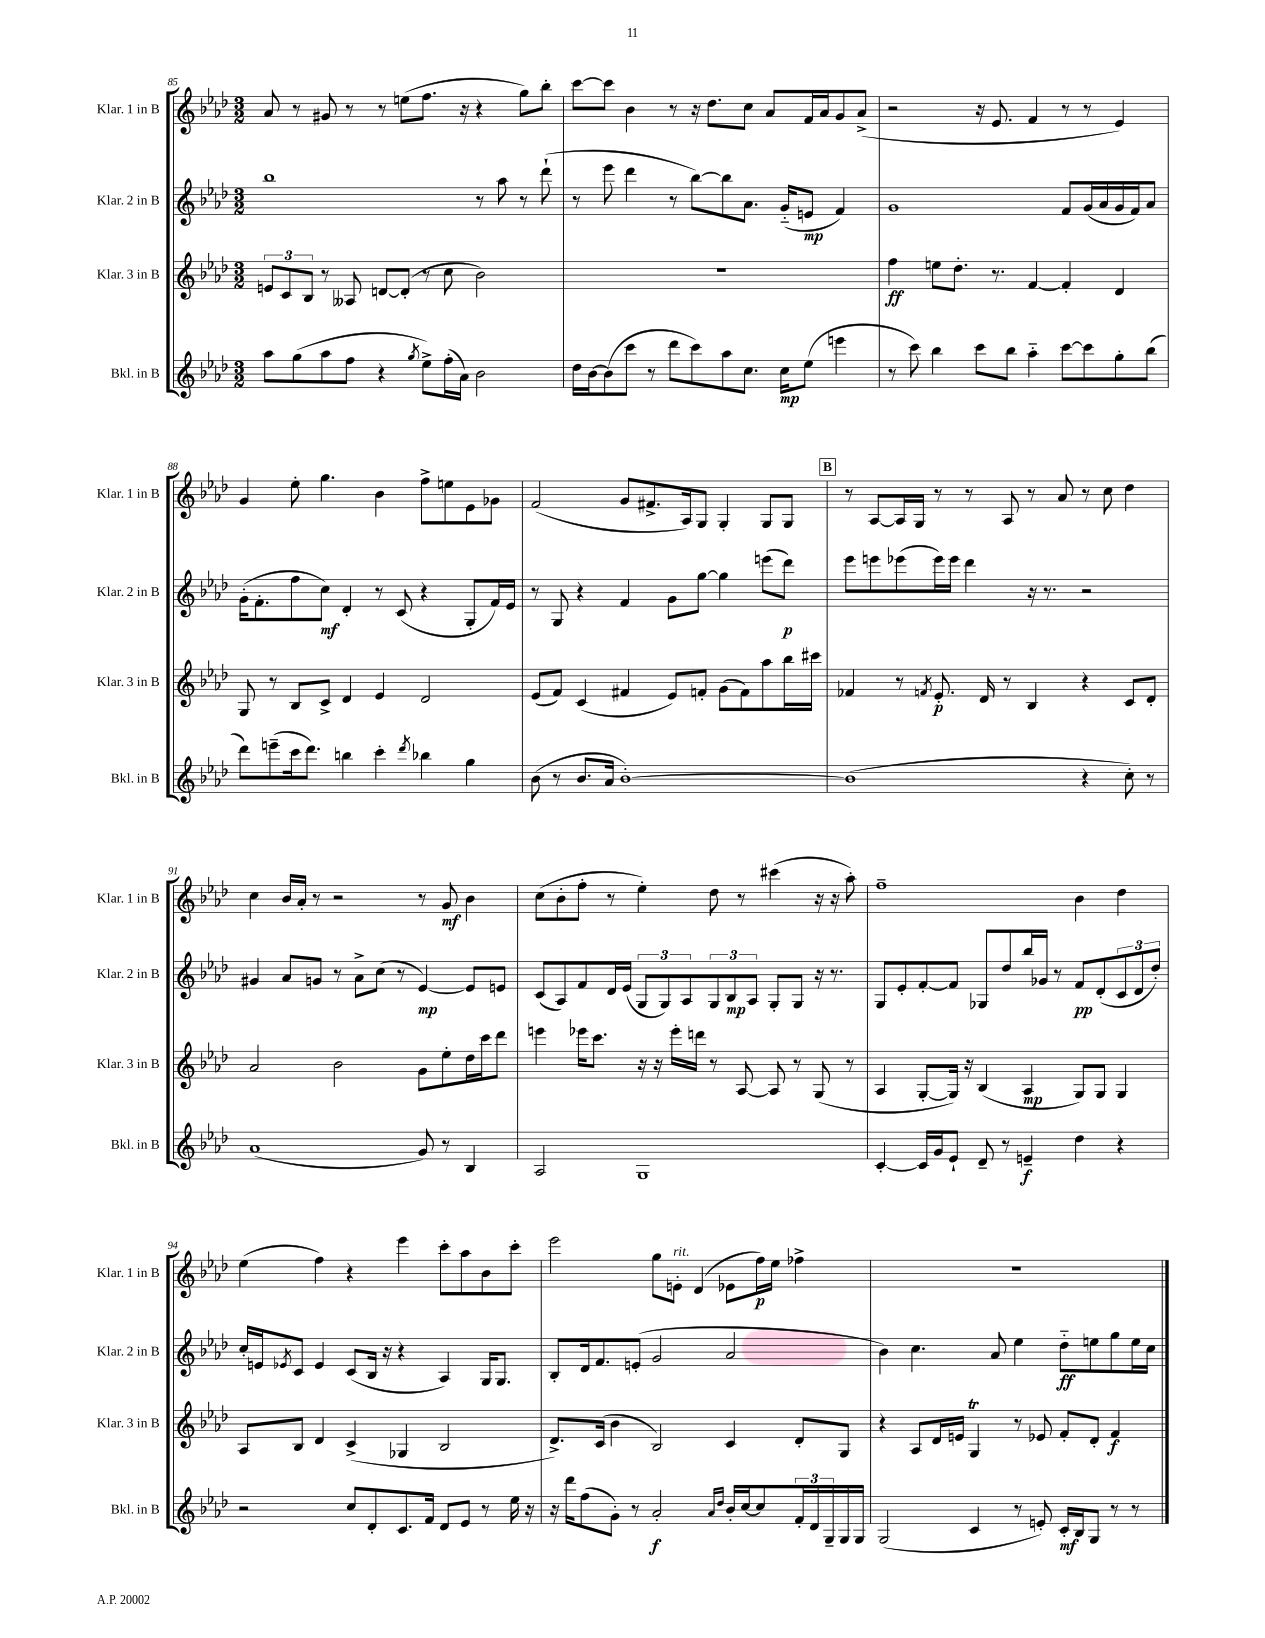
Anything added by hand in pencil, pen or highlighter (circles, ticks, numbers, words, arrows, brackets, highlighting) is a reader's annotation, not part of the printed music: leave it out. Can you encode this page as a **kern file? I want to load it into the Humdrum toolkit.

**kern	**kern	**kern	**kern
*staff4	*staff3	*staff2	*staff1
*clefG2	*clefG2	*clefG2	*clefG2
*k[b-e-a-d-]	*k[b-e-a-d-]	*k[b-e-a-d-]	*k[b-e-a-d-]
*M3/2	*M3/2	*M3/2	*M3/2
8aa-	12e	1bb-	8a-
.	12c	.	.
(8gg	.	.	8r
.	12B-	.	.
8aa-	8r	.	8g#
8ff	8A--	.	8r
4r	[8d	.	8r
.	(8d']	.	(8ee
8qgg	.	.	.
8ee-^)	8r	.	8.ff
(16ff'	8cc	.	.
16a-)	.	.	16r
2b-	2b-)	8r	4r
.	.	8aa-	.
.	.	8r	8gg)
.	.	(8ddd-`	8bb-'
=	=	=	=
16dd-	1.r	8r	[8ccc
[16b-	.	.	.
(8b-]	.	8eee-	8ccc]
8ccc	.	4ddd-	4b-
8r	.	.	.
8ddd-	.	8r	8r
8ccc)	.	[8bb-)	16r
.	.	.	8.dd-
8aa-	.	8bb-]	.
8.cc	.	8.a-	8cc
.	.	.	8a-
16cc	.	(16g'~	.
(8ee-	.	8e	16f
.	.	.	16a-
4eee	.	4f)	8g
.	.	.	(8a-^
=	=	=	=
8r	4ff	1g	2r
8ccc)	.	.	.
4bb-	8ee	.	.
.	8.dd-'	.	.
8ccc	.	.	16r
.	8.r	.	8.e-
8bb-	.	.	.
4aa-'~	[4f	.	4f
[8ccc	4f']	8f	8r
8ccc]	.	(16g	8r
.	.	16a-	.
8gg'	4d-	16g	4e-)
.	.	16f)	.
(8bb-	.	8a-	.
=	=	=	=
8ddd-)	8G	(16g'	4g
.	.	8.f'	.
(8eee~	8r	.	.
16ccc	8B-	8ff	8ee-'
8.ddd-)	.	.	.
.	8c^	8cc)	4.gg
4bb	4d-	4d-'	.
4ccc'	4e-	8r	4b-
.	.	(8c	.
8qddd-	.	.	.
4bb-	2d-	4r	8ff^
.	.	.	8ee
4gg	.	8G'	8e-
.	.	16f)	8g-
.	.	16e-	.
=	=	=	=
(8b-	(8e-	8r	(2f
8r	8f)	8G	.
8.b-	(4c	4r	.
16a-	.	.	.
[1b-')	4f#	4f	8g
.	.	.	8.f#^
.	8e-)	8g	.
.	.	.	16A-)
.	8f'	[8gg	8G
.	(8g	4gg]	4G'
.	8f)	.	.
.	8aa-	(8eee	8G
.	16bb-	8ddd-)	8G
.	16ccc#	.	.
=	=	=	=
(1b-]	4f-	8eee-	8r
.	.	8eee	[8A-
.	8r	(8eee-	16A-]
.	.	.	16G
.	8qf	.	.
.	8.e-'	16eee-)	8r
.	.	16eee-	.
.	.	4ddd-	8r
.	16d-	.	.
.	8r	.	8A-
.	4B-	16r	8r
.	.	8.r	.
.	.	.	8a-
4r	4r	2r	8r
.	.	.	8cc
8cc')	8c	.	4dd-
8r	8d-'	.	.
=	=	=	=
(1a-	2a-	4g#	4cc
.	.	8a-	16b-
.	.	.	16a-'
.	.	8g	8r
.	2b-	8r	2r
.	.	8a-^	.
.	.	(8cc	.
.	.	8r	.
8g)	8g	[4e-)	8r
8r	8ee-'	.	8g
4B-	16dd-	8e-]	4b-
.	16ccc	.	.
.	8ddd-	8e	.
=	=	=	=
2A-	4eee	(8c	(8cc
.	.	8A-)	8b-'
.	16eee-	8f	8ff'
.	8.ccc	.	.
.	.	16d-	8r
.	.	(16e-	.
1G	16r	12G	4ee-')
.	16r	.	.
.	.	12G)	.
.	16eee-'	.	.
.	.	12A-	.
.	16ddd	.	.
.	8r	12G	8dd-
.	.	12B-	.
.	[8A-	.	8r
.	.	12A-	.
.	8A-]	8G'	(4ccc#
.	8r	8G	.
.	(8G	16r	16r
.	.	8.r	16r
.	8r	.	8aa-')
=	=	=	=
[4c'	4A-	8G	1ff~
.	.	8e-'	.
16c]	[8G'	[8f'	.
16g	.	.	.
8e-`	16G])	8f]	.
.	16r	.	.
8d-~	(4B-	8G-	.
8r	.	8dd-	.
4e~	4A-	16bb-	.
.	.	16g-	.
.	.	8r	.
4dd-	8G)	8f	4b-
.	8G	(8d-'	.
4r	4G	12c	4dd-
.	.	12d-	.
.	.	12dd-')	.
=	=	=	=
2r	8A-	16cc'	(4ee-
.	.	16e	.
.	.	8qe-	.
.	8B-	8c	.
.	4d-	4e-	4ff)
8cc	(4c^	(8c	4r
8d-'	.	16B-	.
.	.	16r	.
8.c	4G-	4r	4eee-
16f	.	.	.
8d-	2B-	4A-)	8ccc'
8e-	.	.	8aa-
8r	.	16G	8b-
.	.	8.G	.
16ee-	.	.	8ccc'
16r	.	.	.
=	=	=	=
16r	8.d-^)	8B-'	2eee-
16ddd-	.	.	.
(8ff	.	16d-	.
.	(16c	8.f	.
8g')	4b-	.	.
8r	.	(8e'	.
2a-'	2B-)	2g	8gg
.	.	.	8e'
.	.	.	(4d-
16qqa-	.	.	.
16qqdd-	.	.	.
16b-'	4c	2a-	8e-
[16cc	.	.	.
8cc]	.	.	16ff)
.	.	.	16ee-
24f'	8d-'	.	4ff-^
24d-	.	.	.
24G~	.	.	.
16G	8G	.	.
16G	.	.	.
=	=	=	=
(2G	4r	4b-)	1.r
.	8A-	4.cc	.
.	16d-	.	.
.	16e	.	.
4c	4G	.	.
.	.	8a-	.
8r	8r	4ee-	.
8e')	8e-	.	.
16c'	8f'	8dd-'~	.
16B-	.	.	.
8G	8d-'	8ee	.
8r	4f	8gg	.
8r	.	16ee	.
.	.	16cc	.
==	==	==	==
*-	*-	*-	*-
